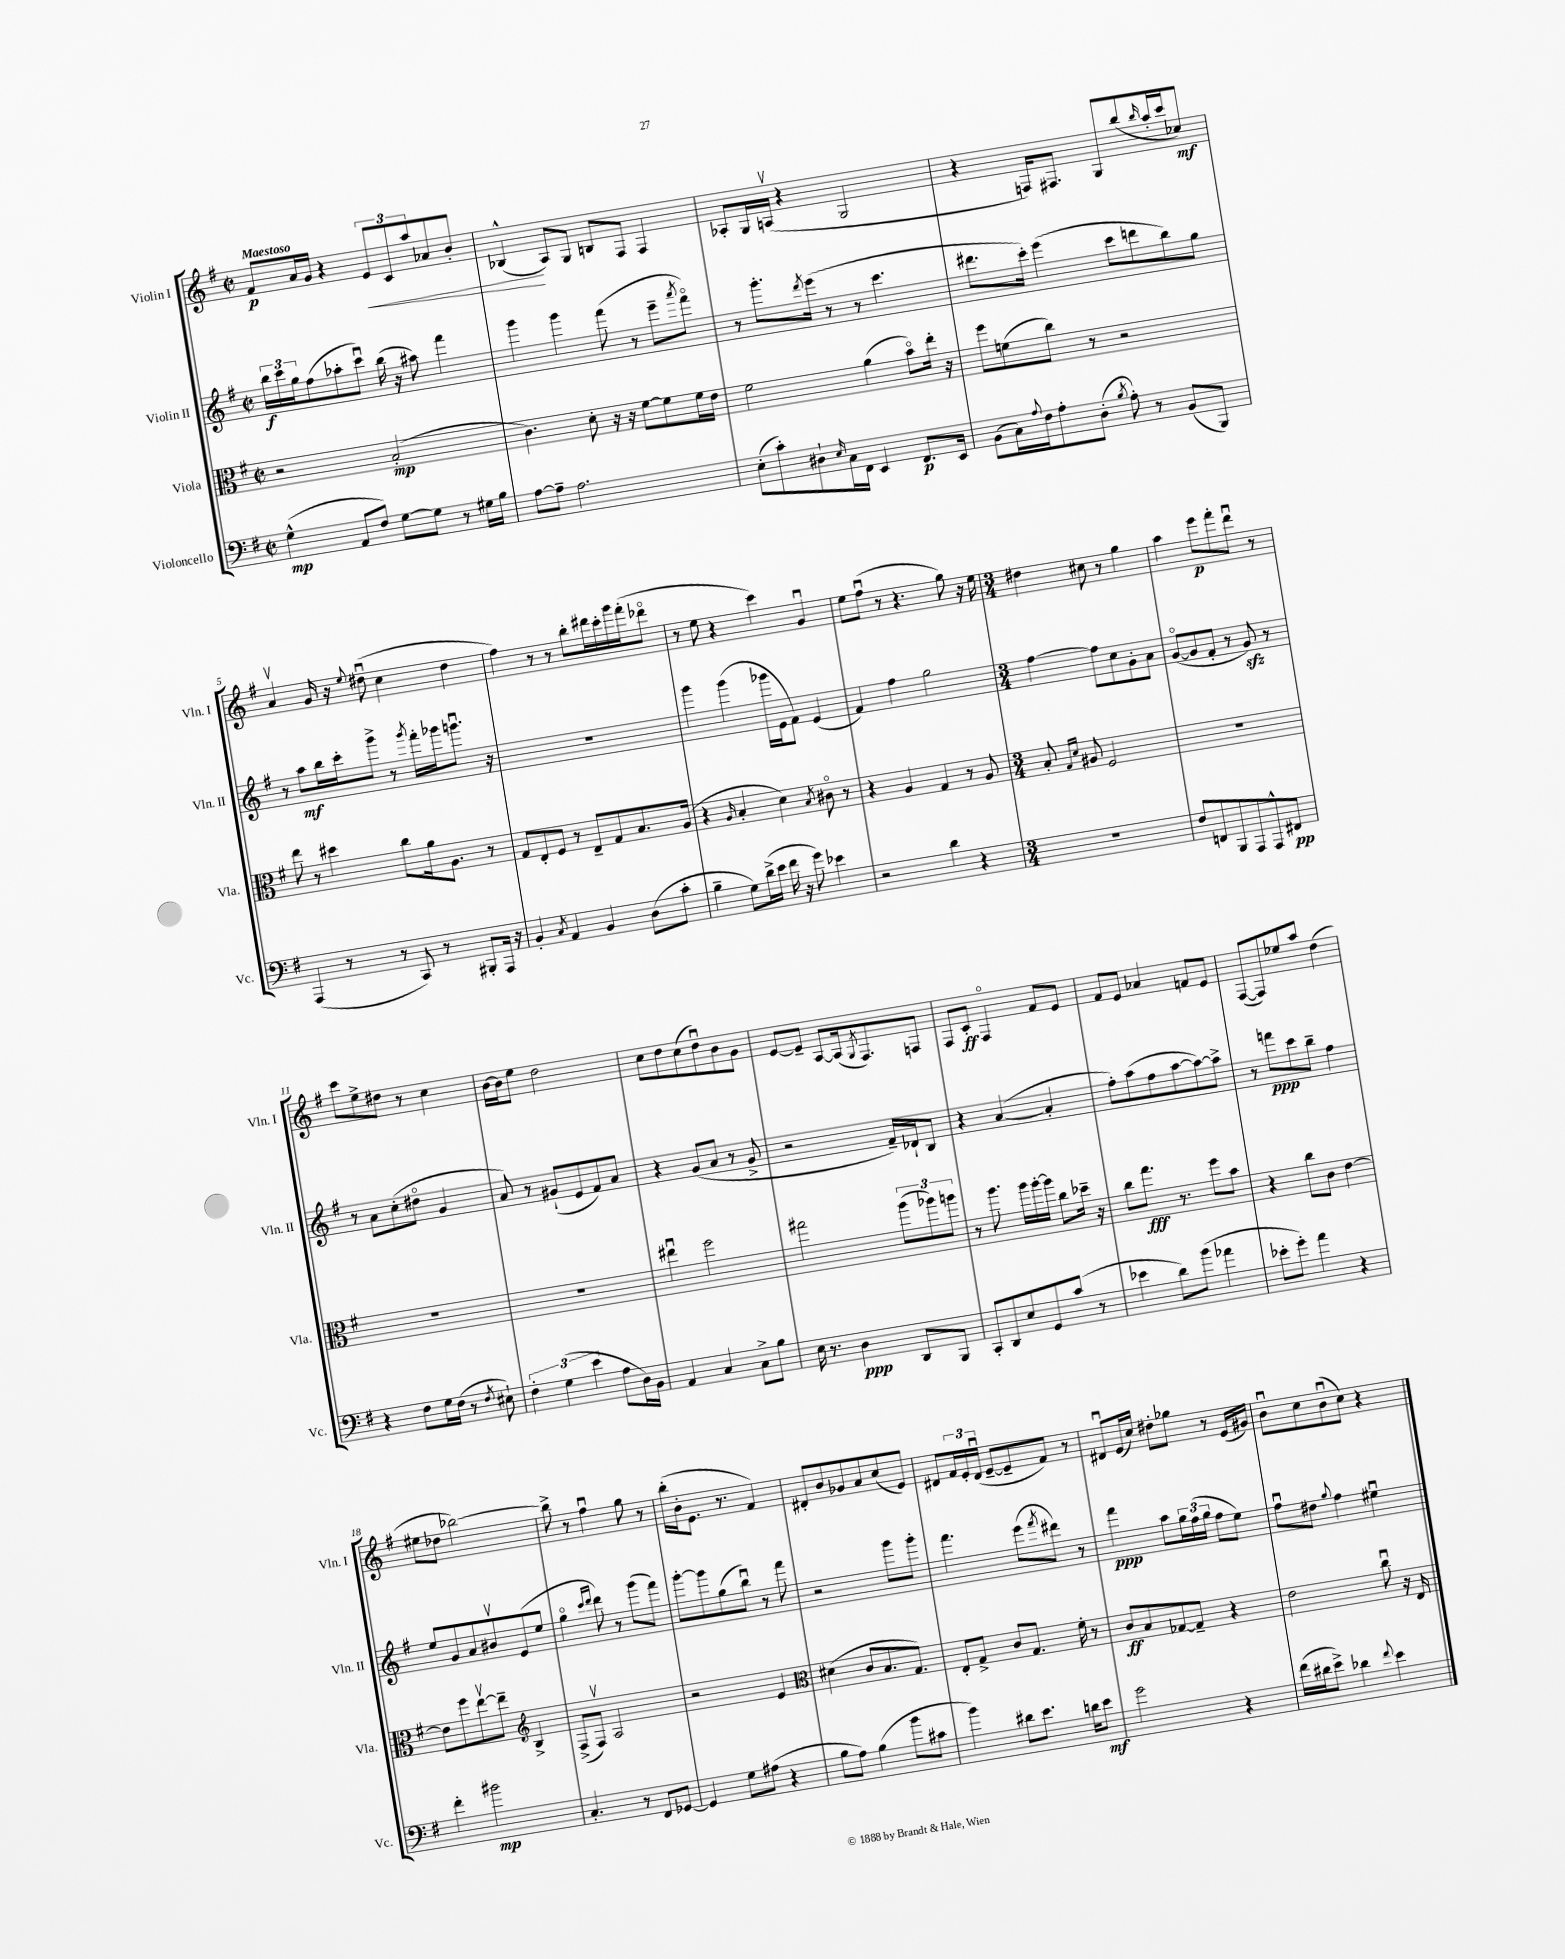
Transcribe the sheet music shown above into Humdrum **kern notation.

**kern	**dynam	**kern	**dynam	**kern	**dynam	**kern	**dynam
*part4	*part4	*part3	*part3	*part2	*part2	*part1	*part1
*staff4	*staff4	*staff3	*staff3	*staff2	*staff2	*staff1	*staff1
*I"Violoncello	*	*I"Viola	*	*I"Violin II	*	*I"Violin I	*
*I'Vc.	*	*I'Vla.	*	*I'Vln. II	*	*I'Vln. I	*
*clefF4	*	*clefC3	*	*clefG2	*	*clefG2	*
*k[f#]	*	*k[f#]	*	*k[f#]	*	*k[f#]	*
*M2/2	*	*M2/2	*	*M2/2	*	*M2/2	*
*met(c|)	*	*met(c|)	*	*met(c|)	*	*met(c|)	*
=1	=1	=1	=1	=1	=1	=1	=1
!	!	!	!	!	!	!LO:TX:a:B:t=Maestoso	!
(4G^^\	mp	2r	.	24bb\LL	f	8f#/L	p
.	.	.	.	24ccc\	.	.	.
.	.	.	.	24gg\J	.	.	.
.	.	.	.	(8ff#\	.	16a/L	.
.	.	.	.	.	.	16g/JJ	.
8AA/L	.	.	.	8aa-X'\	.	4r	.
8F#/J)	.	.	.	8cccu\J)	.	.	.
!	!	!	!	!	!	!	!LO:HP:b
[8G\L	.	(2B'/	mp	(16bb\	.	12e/L	<
.	.	.	.	16r	.	.	.
.	.	.	.	.	.	12c/	.
8G\J]	.	.	.	8aa#X\)	.	.	.
.	.	.	.	.	.	12aa/	.
8r	.	.	.	4fff#\	.	8a-X/	.
16G#X\LL	.	.	.	.	.	8b'/J	.
16B\JJ	.	.	.	.	.	.	.
=2	=2	=2	=2	=2	=2	=2	=2
[8A\L	.	4.c\)	.	4ggg\	.	(4B-X^^/	.
8A~\J]	.	.	.	.	.	.	.
2.A\	.	.	.	4ggg\	.	8A/L)	[
.	.	8d'\	.	.	.	8G/J	.
.	.	16r	.	(8fff#\	.	8Bn/L	.
.	.	16r	.	.	.	.	.
.	.	[8f#\L	.	8r	.	8F#/J	.
.	.	8f#\]	.	8eee~\L	.	4F#/	.
.	.	.	.	8qaaa/	.	.	.
.	.	16f#\L	.	8fff#\J)	.	.	.
.	.	16e\JJ	.	.	.	.	.
=3	=3	=3	=3	=3	=3	=3	=3
(8E'\L	.	2f#\	.	8r	.	8A-X'/L	.
8c'\)	.	.	.	8.ggg'\L	.	16G/L	.
.	.	.	.	.	.	(16Anv/JJ	.
8D#X`\	.	.	.	.	.	4r	.
.	.	.	.	8qddd/	.	.	.
.	.	.	.	(16eee\Jk	.	.	.
16qqE/	.	.	.	.	.	.	.
16C\L	.	.	.	8r	.	.	.
16FF#\JJ	.	.	.	.	.	.	.
4EE/	.	(4a\	.	8r	.	2G/	.
.	.	.	.	4.ccc\	.	.	.
8.FF#/L	p	8b\L)	.	.	.	.	.
.	.	16ee'\Jk	.	.	.	.	.
16EE/Jk	.	16r	.	.	.	.	.
=4	=4	=4	=4	=4	=4	=4	=4
(8BB\L	.	8ff#\L	.	8.ddd#X\L	.	4r	.
16C\L)	.	(8fn\	.	.	.	.	.
8qqA/	.	.	.	.	.	.	.
16F#\J	.	.	.	16ccc'\Jk)	.	.	.
8A'\	.	8cc\J)	.	(4eee\	.	16Fn/KL)	.
.	.	.	.	.	.	8.F#X/J	.
(8D'\J	.	8r	.	.	.	.	.
8qB/	.	.	.	.	.	.	.
8A'\)	.	2r	.	8ccc\L	.	8G/L	.
8r	.	.	.	8dddn\	.	(8bb/	.
.	.	.	.	.	.	16qqbb/	.
(8BB/L	.	.	.	8bb\)	.	16aa'/L	.
.	.	.	.	.	.	16ccc/J	.
8BBB/J)	.	.	.	8gg\J	.	8cc-X/J)	mf
!!LO:LB:g=z
=5	=5	=5	=5	=5	=5	=5	=5
(4AAA/	.	8ee\	.	8r	.	4av/	.
.	.	8r	.	8aa\L	mf	.	.
8r	.	4dd#X\	.	16bb\L	.	16g/	.
.	.	.	.	16ccc'\J	.	16r	.
.	.	.	.	.	.	8qqee/	.
8r	.	.	.	8ggg^\J	.	(8dd#Xu\	.
8CC/)	.	8cc\L	.	8r	.	4cc\	.
.	.	.	.	8qggg/	.	.	.
8r	.	16a\k	.	16fff#'\LL	.	.	.
.	.	8.A\J	.	16ggg-X\J	.	.	.
8BBB#X'/L	.	.	.	8.gggnu\J	.	4dd#\	.
16AAA/Jk	.	8r	.	.	.	.	.
16r	.	.	.	16r	.	.	.
=6	=6	=6	=6	=6	=6	=6	=6
4BB'/	.	8G/L	.	1r	.	4ff#\)	.
.	.	8E'/	.	.	.	.	.
8qC/	.	.	.	.	.	.	.
4AA/	.	8F#/J	.	.	.	8r	.
.	.	8r	.	.	.	8r	.
4BB/	.	8E~/L	.	.	.	8bb'\L	.
.	.	8G/	.	.	.	16ddd#X\L	.
.	.	.	.	.	.	16ccc'\	.
(8D\L	.	8.B/	.	.	.	16ggg\	.
.	.	.	.	.	.	(16fff#'\J	.
8c'\J	.	.	.	.	.	8ddd-X\J	.
.	.	(16A/Jk	.	.	.	.	.
=7	=7	=7	=7	=7	=7	=7	=7
4B~\	.	4r	.	4ggg\	.	8r	.
.	.	.	.	.	.	8ee\	.
.	.	16qqA/	.	.	.	.	.
8G\L)	.	4B'/	.	(4ggg\	.	4r	.
(16d^\L	.	.	.	.	.	.	.
16e\JJ	.	.	.	.	.	.	.
16f#\	.	4d\)	.	16ggg-X\LL	.	4ccc\)	.
16r	.	.	.	16e\J	.	.	.
8g\)	.	.	.	8f#\J)	.	.	.
.	.	8qB/	.	.	.	.	.
4e-X\	.	8c#X\	.	(4e/	.	4gu/	.
.	.	8r	.	.	.	.	.
=8	=8	=8	=8	=8	=8	=8	=8
2r	.	4r	.	4f#/)	.	8ee\L	.
.	.	.	.	.	.	(8ff#u\J	.
.	.	4A/	.	4ff#\	.	8r	.
.	.	.	.	.	.	4.r	.
4d\	.	4G/	.	2gg\	.	.	.
4r	.	8r	.	.	.	8gg\)	.
.	.	8A/	.	.	.	16r	.
.	.	.	.	.	.	16ee\	.
=9	=9	=9	=9	=9	=9	=9	=9
*M3/4	*	*M3/4	*	*M3/4	*	*M3/4	*
2.r	.	8B'/	.	[4ff#\	.	4dd#X\	.
.	.	16qqG/LL	.	.	.	.	.
.	.	16qqd/JJ	.	.	.	.	.
.	.	8A#X/	.	.	.	.	.
.	.	2F#/	.	8ff#\L]	.	8cc#X\	.
.	.	.	.	8cc\	.	8r	.
.	.	.	.	8g'\	.	4gg\	.
.	.	.	.	8a\J	.	.	.
=10	=10	=10	=10	=10	=10	=10	=10
8F#/L	.	2.r	.	([8g/L	.	4aa\	.
8FFn/	.	.	.	8g/]	.	.	.
8BBB/	.	.	.	8f#'/J	.	8eee\L	p
8AAA/	.	.	.	8r	.	8fff#'\	.
8AAA^^/	.	.	.	8gzz/)	.	8dddu\J	.
8FF#X/J	pp	.	.	8r	.	8r	.
!!LO:LB:g=z
=11	=11	=11	=11	=11	=11	=11	=11
4r	.	2.r	.	8r	.	8ccc\L	.
.	.	.	.	8a\L	.	8ee^\	.
8F#\L	.	.	.	(8cc'\	.	8dd#X\J	.
16G\L	.	.	.	8dd#X\J	.	8r	.
(16F#\JJ	.	.	.	.	.	.	.
8r	.	.	.	4g/	.	4cc\	.
8qF#/	.	.	.	.	.	.	.
8E#X`\)	.	.	.	.	.	.	.
=12	=12	=12	=12	=12	=12	=12	=12
6F#'\	.	2.r	.	8a/)	.	[16b\LL	.
.	.	.	.	.	.	16b\J]	.
.	.	.	.	8r	.	8ee\J	.
(6G\	.	.	.	.	.	.	.
.	.	.	.	(8g#X`/L	.	2dd\	.
6e\	.	.	.	.	.	.	.
.	.	.	.	8e/	.	.	.
8A\L	.	.	.	8f#/)	.	.	.
16D\L)	.	.	.	8a/J	.	.	.
16BB\JJ	.	.	.	.	.	.	.
=13	=13	=13	=13	=13	=13	=13	=13
4AA/	.	4ee#Xu\	.	4r	.	8cc\L	.
.	.	.	.	.	.	8dd\	.
4C/	.	2ff#\	.	(8g/L	.	(8cc\	.
.	.	.	.	8a/J	.	8ddu\)	.
8C^\L	.	.	.	8r	.	8b\	.
8B\J	.	.	.	8g^/	.	8g\J	.
=14	=14	=14	=14	=14	=14	=14	=14
16E\	.	2gg#X\	.	2r	.	[8e/L	.
8.r	.	.	.	.	.	.	.
.	.	.	.	.	.	8e~/J]	.
4D\	ppp	.	.	.	.	[8A/L	.
.	.	.	.	.	.	(16A/k]	.
.	.	.	.	.	.	8qG/	.
.	.	.	.	.	.	8.F#/)	.
8DD/L	.	(12aa\L	.	16f#~/LL)	.	.	.
.	.	.	.	16d-X`/J	.	.	.
.	.	12aa-X\)	.	.	.	.	.
8BBB/J	.	.	.	8B/J	.	8Fn/J	.
.	.	12aan\J	.	.	.	.	.
=15	=15	=15	=15	=15	=15	=15	=15
8CC'/L	.	8r	.	4r	.	8F#/L	.
8DD/	.	8.aa\	.	.	.	8c'/J	ff
8E/	.	.	.	([4a/	.	4F#/	.
.	.	16aa\LL	.	.	.	.	.
8GG/	.	[16aa'\	.	.	.	.	.
.	.	16aa\JJ]	.	.	.	.	.
(8c/J	.	8cc\L	.	4a'/]	.	8f#/L	.
8r	.	16dd-X~\Jk	.	.	.	8e/J	.
.	.	16r	.	.	.	.	.
=16	=16	=16	=16	=16	=16	=16	=16
4e-X\	.	8cc\L	.	8ff#'\L)	.	8f#/L	.
.	.	8.gg\J	fff	(8aa\	.	8e/J	.
8d\L)	.	.	.	8ff#\	.	4a-X/	.
.	.	8.r	.	.	.	.	.
(8b\J	.	.	.	[8aa\	.	.	.
4a-X\	.	8ff#\L	.	8aa\_)	.	8fn/L	.
.	.	8b\J	.	8aa^\J]	.	8e/J	.
=17	=17	=17	=17	=17	=17	=17	=17
8e-X'\L	.	4r	.	8r	.	([8F#/L	.
8g'\J)	.	.	.	8fffn\L	ppp	8F#/])	.
4a\	.	8cc\L	.	8ccc\	.	8ee-X/	.
.	.	8c\J	.	8bb~\J	.	8aa/J	.
4r	.	[4e\	.	4ff#\	.	(4dd\	.
!!LO:LB:g=z
=18	=18	=18	=18	=18	=18	=18	=18
4f#'\	.	8e\L]	.	8ee/L	.	8ee#X\L	.
.	.	8ff#\	.	8g/	.	8dd-X\J	.
2b#X\	mp	[8eev\	.	8a/	.	[2bb-X\)	.
.	.	8ee~\J]	.	8b#Xv/	.	.	.
*	*	*clefG2	*	*	*	*	*
.	.	4B^/	.	(8e/	.	.	.
.	.	.	.	8ee/J	.	.	.
=19	=19	=19	=19	=19	=19	=19	=19
4.C'/	.	(8F#^/L	.	4gg\	.	8bb-^\]	.
.	.	8F#v/J)	.	.	.	8r	.
.	.	.	.	16qqccc/LL	.	.	.
.	.	.	.	16qqddd/JJ	.	.	.
.	.	2A/	.	8ddd\)	.	4ff#u\	.
8r	.	.	.	8r	.	.	.
8FF#/L	.	.	.	(8ggg\L	.	8gg\	.
[8GG-X/J	.	.	.	8fff#\J)	.	8r	.
=20	=20	=20	=20	=20	=20	=20	=20
4GG-/]	.	2r	.	[8ggg'\L	.	(16bb'\LL	.
.	.	.	.	.	.	16b'\J	.
.	.	.	.	8ggg\]	.	8.e\J	.
8G\L	.	.	.	(8gg\	.	.	.
.	.	.	.	.	.	8.r	.
(8A#X\J	.	.	.	8bbu\J)	.	.	.
4r	.	4e/	.	8r	.	4f#/)	.
.	.	.	.	8fff#\	.	.	.
=21	=21	=21	=21	=21	=21	=21	=21
*	*	*clefC3	*	*	*	*	*
8B\L	.	(4d#X\	.	2r	.	8d#X'/L	.
8A\J)	.	.	.	.	.	8b/	.
(4B\	.	8c/L	.	.	.	8g-X/	.
.	.	8.B/	.	.	.	8a/	.
8b\L	.	.	.	8ggg\L	.	(8cc/	.
.	.	8.G/J)	.	.	.	.	.
8c#X\J	.	.	.	8ggg'\J	.	8e/J)	.
=22	=22	=22	=22	=22	=22	=22	=22
4b\)	.	8E'/L	.	4.fff#\	.	8d#X/L	.
.	.	8G^/J	.	.	.	24f#/L	.
.	.	.	.	.	.	24e'/	.
.	.	.	.	.	.	(24d#u/JJ	.
8d#X\L	.	8c/L	.	.	.	[8e~/L	.
8.e\J	.	8.G/J	.	(8eee\L	.	8e~/]	.
.	.	.	.	8qfff#/	.	.	.
.	.	.	.	8ddd#X\J)	.	8f#/J)	.
16dn\KL	.	16f#'\	.	.	.	.	.
8e\J	mf	8r	.	8r	.	8r	.
=23	=23	=23	=23	=23	=23	=23	=23
2g\	.	8c/L	ff	4fff#\	ppp	8d#Xu/L	.
.	.	8B/	.	.	.	(16e/L	.
.	.	.	.	.	.	16cc/JJ)	.
.	.	[8G-X/	.	8aa\L	.	8dd#X'\L	.
.	.	8G-~/J]	.	24gg\L	.	8gg-X\J	.
.	.	.	.	(24ff#\	.	.	.
.	.	.	.	24gg\JJ	.	.	.
4r	.	4r	.	8ff#\L	.	8r	.
.	.	.	.	8ee\J)	.	(16e/LL	.
.	.	.	.	.	.	16g#X/JJ)	.
=24	=24	=24	=24	=24	=24	=24	=24
(16f#\LL	.	2e\	.	8ff#u\L	.	8bu\L	.
16d#X\J	.	.	.	.	.	.	.
8e^\J)	.	.	.	8dd#X\J	.	8cc\	.
.	.	.	.	8qqgg/	.	.	.
4d-X\	.	.	.	4ff#\	.	(8bu\	.
.	.	.	.	.	.	8cc\J)	.
8qqf#/	.	.	.	.	.	.	.
4e\	.	8ccu\	.	4ee#Xu\	.	4r	.
.	.	16r	.	.	.	.	.
.	.	16E/	.	.	.	.	.
==	==	==	==	==	==	==	==
*-	*-	*-	*-	*-	*-	*-	*-
